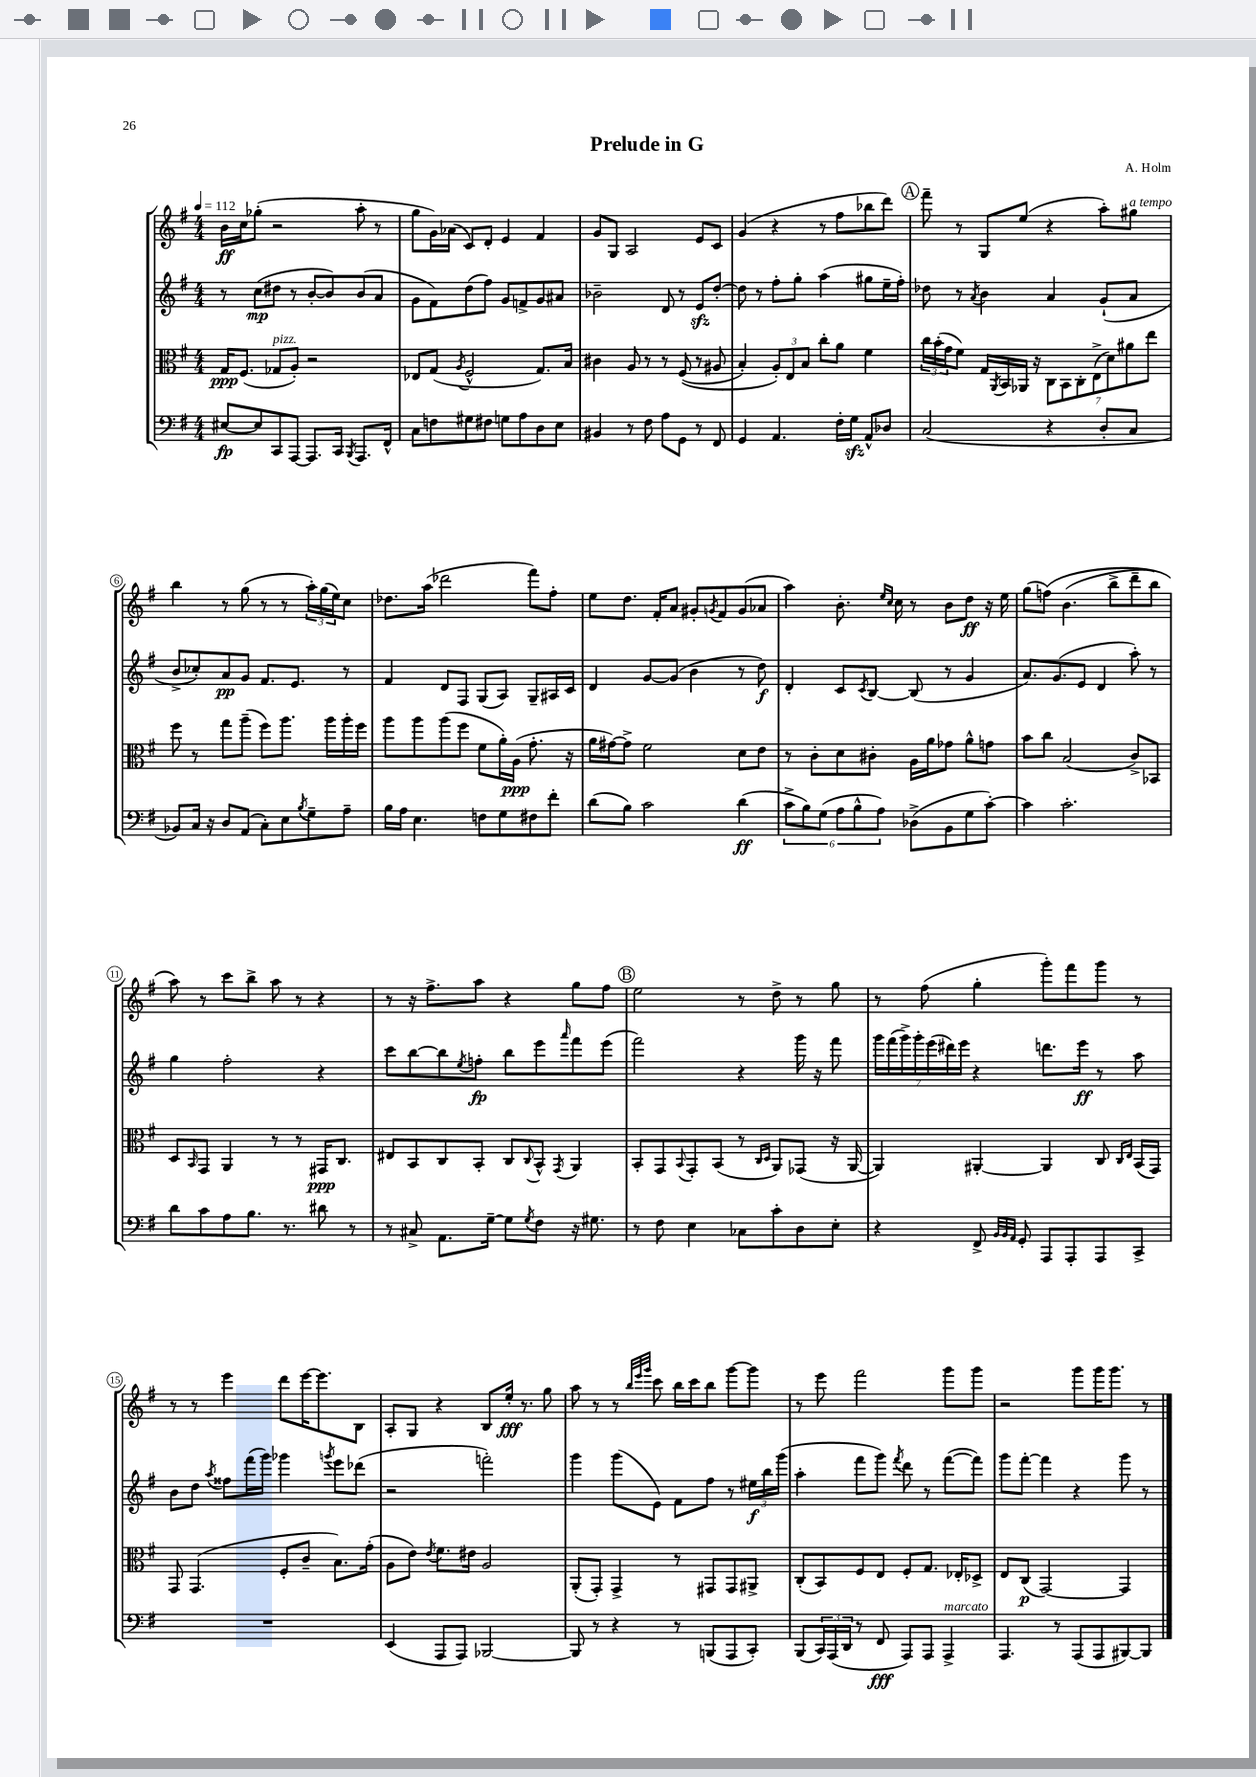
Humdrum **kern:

**kern	**dynam	**kern	**dynam	**kern	**dynam	**kern	**dynam
*part4	*part4	*part3	*part3	*part2	*part2	*part1	*part1
*staff4	*staff4	*staff3	*staff3	*staff2	*staff2	*staff1	*staff1
*clefF4	*	*clefC3	*	*clefG2	*	*clefG2	*
*k[f#]	*	*k[f#]	*	*k[f#]	*	*k[f#]	*
*M4/4	*	*M4/4	*	*M4/4	*	*M4/4	*
*MM112	*	*MM112	*	*MM112	*	*MM112	*
=1	=1	=1	=1	=1	=1	=1	=1
[8E#X/L	fp	16G/KL	ppp	8r	.	16b\LL	ff
.	.	(8.F#/J	.	.	.	16cc\J	.
8E#/]	.	.	.	(8cc\L	mp	(8gg-X'\J	.
!	!	!LO:TX:a:i:t=pizz.	!	!	!	!	!
8CC/	.	8G-X/L	.	8dd#X\J	.	2r	.
[8AAA/J	.	8A'/J)	.	8r	.	.	.
8.AAA/L]	.	2r	.	[8b'/L	.	.	.
.	.	.	.	8b/])	.	.	.
16CC/Jk	.	.	.	.	.	.	.
8qBBB/	.	.	.	.	.	.	.
8.AAA/L	.	.	.	(8b/	.	8aa'\	.
.	.	.	.	8a/J	.	8r	.
16FF#^^/Jk	.	.	.	.	.	.	.
=2	=2	=2	=2	=2	=2	=2	=2
8C\L	.	8E-X/L	.	8g\L	.	8gg\L	.
8Fn\	.	(8G/J	.	8f#\)	.	16g\L)	.
.	.	.	.	.	.	(16a-X\JJ	.
.	.	8qA/	.	.	.	.	.
8G#X\	.	2F#^^/	.	(8dd\	.	8c/L)	.
8F#X\J	.	.	.	8ff#\J)	.	8d'/J	.
8Gn\L	.	.	.	8g/L	.	4e/	.
8A\	.	.	.	8fn^/	.	.	.
8D\	.	8.G/L)	.	8g/	.	4f#/	.
8E\J	.	.	.	8a#X/J	.	.	.
.	.	16B/Jk	.	.	.	.	.
=3	=3	=3	=3	=3	=3	=3	=3
4BB#X/	.	4c#X\	.	2b-X~\	.	8g/L	.
.	.	.	.	.	.	8G/J	.
8r	.	8A/	.	.	.	2A/	.
8F#\	.	8r	.	.	.	.	.
8A\L	.	8r	.	8d/	.	.	.
8GG\J	.	((8F#/	.	8r	.	.	.
8r	.	8r	.	8ezz/L	.	8e/L	.
8FF#/	.	8A#X/	.	[8dd'/J	.	8c/J	.
=4	=4	=4	=4	=4	=4	=4	=4
4GG/	.	4B'/)	.	8dd\]	.	(4g/	.
.	.	.	.	8r	.	.	.
4.AA/	.	12A'/L)	.	8ff#'\L	.	4r	.
.	.	12E/	.	.	.	.	.
.	.	.	.	8gg'\J	.	.	.
.	.	12B/J	.	.	.	.	.
.	.	8cc'\L	.	(4aa\	.	8r	.
16F#'\LL	.	8a\J	.	.	.	8ff#\L	.
16Gzz\JJ	.	.	.	.	.	.	.
8AA^^/L	.	4f#\	.	8gg#X\L	.	8bb-X\	.
8D-X/J	.	.	.	16ee~\L	.	8ddd\J)	.
.	.	.	.	16ff#'\JJ)	.	.	.
!!LO:REH:place=s1:t=A
=5	=5	=5	=5	=5	=5	=5	=5
(2C/	.	24cc\LL	.	8dd-X\	.	8fff#~\	.
.	.	(24b'\	.	.	.	.	.
.	.	24g\J	.	.	.	.	.
.	.	8f#\J)	.	8r	.	8r	.
.	.	.	.	8qa/	.	.	.
.	.	16G/LL	.	4b\	.	8G/L	.
.	.	8qAA/	.	.	.	.	.
.	.	16BB/	.	.	.	.	.
.	.	16AA-X/JJ	.	.	.	(8ee/J	.
.	.	16r	.	.	.	.	.
4r	.	14C\L	.	4a/	.	4r	.
.	.	14BB\	.	.	.	.	.
.	.	14C'\	.	.	.	.	.
.	.	(14E^\	.	.	.	.	.
8D'/L	.	.	.	(8g`/L	.	8aa'\L)	.
.	.	14d\)	.	.	.	.	.
.	.	14a#X\	.	.	.	.	.
!	!	!	!	!	!	!LO:TX:a:i:t=a tempo	!
8C/J	.	.	.	8a/J	.	8gg#X\J	.
.	.	14ee\J	.	.	.	.	.
!!LO:LB:g=z
=6	=6	=6	=6	=6	=6	=6	=6
8BB-X/L)	.	8ff#\	.	8b^/L	.	4bb\	.
16C/Jk	.	8r	.	8cc-X'/)	.	.	.
16r	.	.	.	.	.	.	.
8D/L	.	8gg\L	.	8a/	pp	8r	.
(8AA/J	.	(8aa~\J	.	8g/J	.	(8gg\	.
8C'\L)	.	8ff#\L)	.	8.f#/L	.	8r	.
8E\	.	8.aa\J	.	.	.	8r	.
.	.	.	.	8.e/J	.	.	.
8qB/	.	.	.	.	.	.	.
8G~\	.	.	.	.	.	24aa'\LL)	.
.	.	.	.	.	.	(24gg\	.
.	.	16aa\LL	.	.	.	.	.
.	.	.	.	.	.	24ee\J)	.
8A~\J	.	16aa'\	.	8r	.	8cc\J	.
.	.	16ff#\JJ	.	.	.	.	.
=7	=7	=7	=7	=7	=7	=7	=7
16B\LL	.	8aa\L	.	4f#/	.	8.dd-X\L	.
16A\JJ	.	.	.	.	.	.	.
4.E\	.	8aa\	.	.	.	.	.
.	.	.	.	.	.	(16aa\Jk	.
.	.	(8aa\	.	8d/L	.	2ddd-X\	.
.	.	8ff#\J	.	8F#/J	.	.	.
8Fn\L	.	8f#\L	.	(8G/L	.	.	.
8G\	.	16a'\L)	.	8A/J)	.	.	.
.	.	(16A\JJ	ppp	.	.	.	.
8F#X\	.	8.g'\	.	8G~/L	.	8fff#\L)	.
8f#'\J	.	.	.	16A#X/L	.	8ff#'\J	.
.	.	16r	.	16c/JJ	.	.	.
=8	=8	=8	=8	=8	=8	=8	=8
(8d\L	.	16a\LL	.	4d/	.	8ee\L	.
.	.	[16g#X\J)	.	.	.	.	.
8B\J)	.	8g#^\J]	.	.	.	8.dd\J	.
2c\	.	2f#\	.	[8g/L	.	.	.
.	.	.	.	.	.	16f#'/KL	.
.	.	.	.	(8g/J]	.	8a/J	.
.	.	.	.	4b\	.	8g#X'/L	.
.	.	.	.	.	.	8qgn/	.
.	.	.	.	.	.	8f#/	.
(4d\	ff	8d\L	.	8r	.	(8g/	.
.	.	8e\J	.	8dd\)	f	8a-X/J	.
=9	=9	=9	=9	=9	=9	=9	=9
12c^\L	.	8r	.	4d'/	.	4aa\)	.
12B\)	.	.	.	.	.	.	.
.	.	8c'\L	.	.	.	.	.
(12G\J	.	.	.	.	.	.	.
12A\L	.	8d\	.	8c/L	.	8.b'\	.
12B^^\	.	.	.	.	.	.	.
.	.	.	.	8qc/	.	.	.
.	.	8c#X'\J	.	[8B/J	.	.	.
12A\J)	.	.	.	.	.	.	.
.	.	.	.	.	.	16qqee/LL	.
.	.	.	.	.	.	16qqcc/JJ	.
.	.	.	.	.	.	16cc\	.
(8D-X^\L	.	16A\LL	.	(8B/]	.	8r	.
.	.	16a\J	.	.	.	.	.
8BB\	.	8g-X\J	.	8r	.	8b\L	.
8G\	.	8a^^\L	.	4g/	.	8dd\J	ff
[8c'\J)	.	8gn\J	.	.	.	16r	.
.	.	.	.	.	.	16ee\	.
=10	=10	=10	=10	=10	=10	=10	=10
4c\]	.	8b\L	.	8.a/L)	.	(8gg\L	.
.	.	8cc\J	.	.	.	(8ffn\J)	.
.	.	.	.	(8.g/	.	.	.
2.c'\	.	(2B/	.	.	.	(4.b\	.
.	.	.	.	8e/J	.	.	.
.	.	.	.	4d/	.	.	.
.	.	.	.	.	.	8bb^\L	.
.	.	8c^/L)	.	8aa'\)	.	8ddd~\	.
.	.	8BB-X/J	.	8r	.	8bb\J)	.
!!LO:LB:g=z
=11	=11	=11	=11	=11	=11	=11	=11
8d\L	.	8D/L	.	4gg\	.	8aa\)	.
.	.	16qqBB/	.	.	.	.	.
8c\	.	8GG/J	.	.	.	8r	.
8A\	.	4AA/	.	2ff#'\	.	8ccc\L	.
8.B\J	.	.	.	.	.	8bb^\J	.
.	.	8r	.	.	.	8aa\	.
8.r	.	.	.	.	.	.	.
.	.	8r	.	.	.	8r	.
8d#X\	.	16GG#X/KL	ppp	4r	.	4r	.
.	.	8.C/J	.	.	.	.	.
8r	.	.	.	.	.	.	.
=12	=12	=12	=12	=12	=12	=12	=12
8r	.	8E#X/L	.	8ccc\L	.	8r	.
8C#X^/	.	8BB/	.	[8bb\	.	16r	.
.	.	.	.	.	.	8.ff#^\L	.
8.AA\L	.	8C/	.	8bb\]	.	.	.
.	.	.	.	8qee/	.	.	.
.	.	8BB'/J	.	8ffn'\J	fp	8aa\J	.
[16G~\Jk	.	.	.	.	.	.	.
8G\L]	.	8C/L	.	8bb\L	.	4r	.
8qG/	.	8qqC/	.	.	.	.	.
8F#\J	.	8BB^^/J	.	8eee\	.	.	.
.	.	8qGG/	.	16qqaaa/	.	.	.
16r	.	4AA/	.	8fff#\	.	8gg\L	.
8.G#X\	.	.	.	.	.	.	.
.	.	.	.	(8eee\J	.	8ff#\J	.
!!LO:REH:place=s1:t=B
=13	=13	=13	=13	=13	=13	=13	=13
8r	.	8BB'/L	.	2fff#\)	.	2ee\	.
8F#\	.	8GG/	.	.	.	.	.
.	.	8qqBB/	.	.	.	.	.
4E\	.	8GG'/	.	.	.	.	.
.	.	(8BB/J	.	.	.	.	.
8C-X\L	.	8r	.	4r	.	8r	.
.	.	16qqC/LL	.	.	.	.	.
.	.	16qqD/JJ	.	.	.	.	.
8c'\	.	8AA/L)	.	.	.	8dd^\	.
8D\	.	(8GG-X/J	.	16ggg\	.	8r	.
.	.	.	.	16r	.	.	.
8E'\J	.	16r	.	8fff#\	.	8gg\	.
.	.	[16AA/	.	.	.	.	.
=14	=14	=14	=14	=14	=14	=14	=14
4r	.	4AA/])	.	28ggg\LL	.	8r	.
.	.	.	.	(28fff#\	.	.	.
.	.	.	.	28ggg^\)	.	.	.
.	.	.	.	28ggg'\	.	.	.
.	.	.	.	.	.	(8ff#\	.
.	.	.	.	(28eee\	.	.	.
.	.	.	.	28ddd#X\)	.	.	.
.	.	.	.	28eee\JJ	.	.	.
8FF#^/	.	[4AA#X'/	.	4r	.	4gg'\	.
32qqBB/LLL	.	.	.	.	.	.	.
32qqBB/	.	.	.	.	.	.	.
32qqAA/JJJ	.	.	.	.	.	.	.
8GG'/	.	.	.	.	.	.	.
8AAA/L	.	4AA#/]	.	8.dddn\L	.	8ggg'\L)	.
8AAA'/	.	.	.	.	.	8fff#\	.
.	.	.	.	16eee\Jk	ff	.	.
8AAA/	.	8C/	.	8r	.	8ggg\J	.
.	.	16qqC/LL	.	.	.	.	.
.	.	16qqE/JJ	.	.	.	.	.
8CC^/J	.	(16BB/LL	.	8aa\	.	8r	.
.	.	16GG/JJ)	.	.	.	.	.
!!LO:LB:g=z
=15	=15	=15	=15	=15	=15	=15	=15
1r	.	8GG/	.	8b\L	.	8r	.
.	.	(4.GG/	.	8dd\J	.	8r	.
.	.	.	.	8qaa/	.	.	.
.	.	.	.	8ff##X\L	.	4eee\	.
.	.	.	.	(16fff#\L	.	.	.
.	.	.	.	16ggg\JJ)	.	.	.
.	.	8F#'/L	.	4ggg-X\	.	8ddd\L	.
.	.	8c~/J	.	.	.	[16eee\K	.
.	.	.	.	.	.	8.eee\]	.
.	.	.	.	8qgggn/	.	.	.
.	.	8.B\L)	.	8eee\L	.	.	.
.	.	.	.	(8ddd-X\J	.	8B\J	.
.	.	(16g'\Jk	.	.	.	.	.
=16	=16	=16	=16	=16	=16	=16	=16
(4EE/	.	8A\L	.	2r	.	8A'/L	.
.	.	8e\J)	.	.	.	8G/J	.
.	.	8qe/	.	.	.	.	.
8AAA/L	.	8.f#\L	.	.	.	4r	.
8AAA/J)	.	.	.	.	.	.	.
.	.	16e#X\Jk	.	.	.	.	.
[2BBB-X/	.	2A/	.	2fffn'\)	.	8B/L	.
.	.	.	.	.	.	16ee'/Jk	fff
.	.	.	.	.	.	8.r	.
.	.	.	.	.	.	8gg\	.
=17	=17	=17	=17	=17	=17	=17	=17
8BBB-/]	.	(8AA'/L	.	4ggg\	.	8aa\	.
8r	.	8GG'/J)	.	.	.	8r	.
4r	.	4GG^/	.	(8ggg\L	.	8r	.
.	.	.	.	.	.	32qqbb/LLL	.
.	.	.	.	.	.	32qqeee/	.
.	.	.	.	.	.	32qqggg/JJJ	.
.	.	.	.	8e\J)	.	8ccc\	.
8r	.	8r	.	8f#\L	.	16bb\LL	.
.	.	.	.	.	.	16ccc\J	.
(8BBBn/L	.	8GG#X/L	.	8ff#\J	.	8bb\J	.
8AAA/	.	8GG#/	.	8r	.	[8ggg\L	.
8CC'/J)	.	8AA#X^/J	.	24ee#X\LL	f	8ggg\J]	.
.	.	.	.	24bb\	.	.	.
.	.	.	.	(24ggg\JJ	.	.	.
=18	=18	=18	=18	=18	=18	=18	=18
(8BBB/L	.	(8C'/L	.	4aa'\	.	8r	.
24CC/L)	.	8BB/)	.	.	.	8eee\	.
(24AAA/	.	.	.	.	.	.	.
24DD/JJ	.	.	.	.	.	.	.
8r	.	8F#/	.	8fff#\L	.	2fff#\	.
8FF#/	fff	8E/J	.	8ggg\J)	.	.	.
.	.	.	.	8qfff#/	.	.	.
8AAA/L)	.	8F#'/L	.	8ddd\	.	.	.
8AAA/J	.	8.G/J	.	8r	.	.	.
!LO:TX:a:i:t=marcato	!	!	!	!	!	!	!
4AAA^/	.	.	.	([8fff#\L	.	8ggg\L	.
.	.	16E-X'/KL	.	.	.	.	.
.	.	8D-X^/J	.	8fff#\J])	.	8ggg\J	.
=19	=19	=19	=19	=19	=19	=19	=19
4.AAA/	.	8E/L	.	8ggg\L	.	2r	.
.	.	(8C/J	p	[8fff#'\J	.	.	.
.	.	[2GG/)	.	4fff#\]	.	.	.
8r	.	.	.	.	.	.	.
(8AAA/L	.	.	.	4r	.	8ggg\L	.
8AAA/	.	.	.	.	.	16ggg\K	.
.	.	.	.	.	.	8.ggg\J	.
[8BBB#X/)	.	4GG/]	.	8ggg\	.	.	.
8BBB#/J]	.	.	.	8r	.	8r	.
==	==	==	==	==	==	==	==
*-	*-	*-	*-	*-	*-	*-	*-
